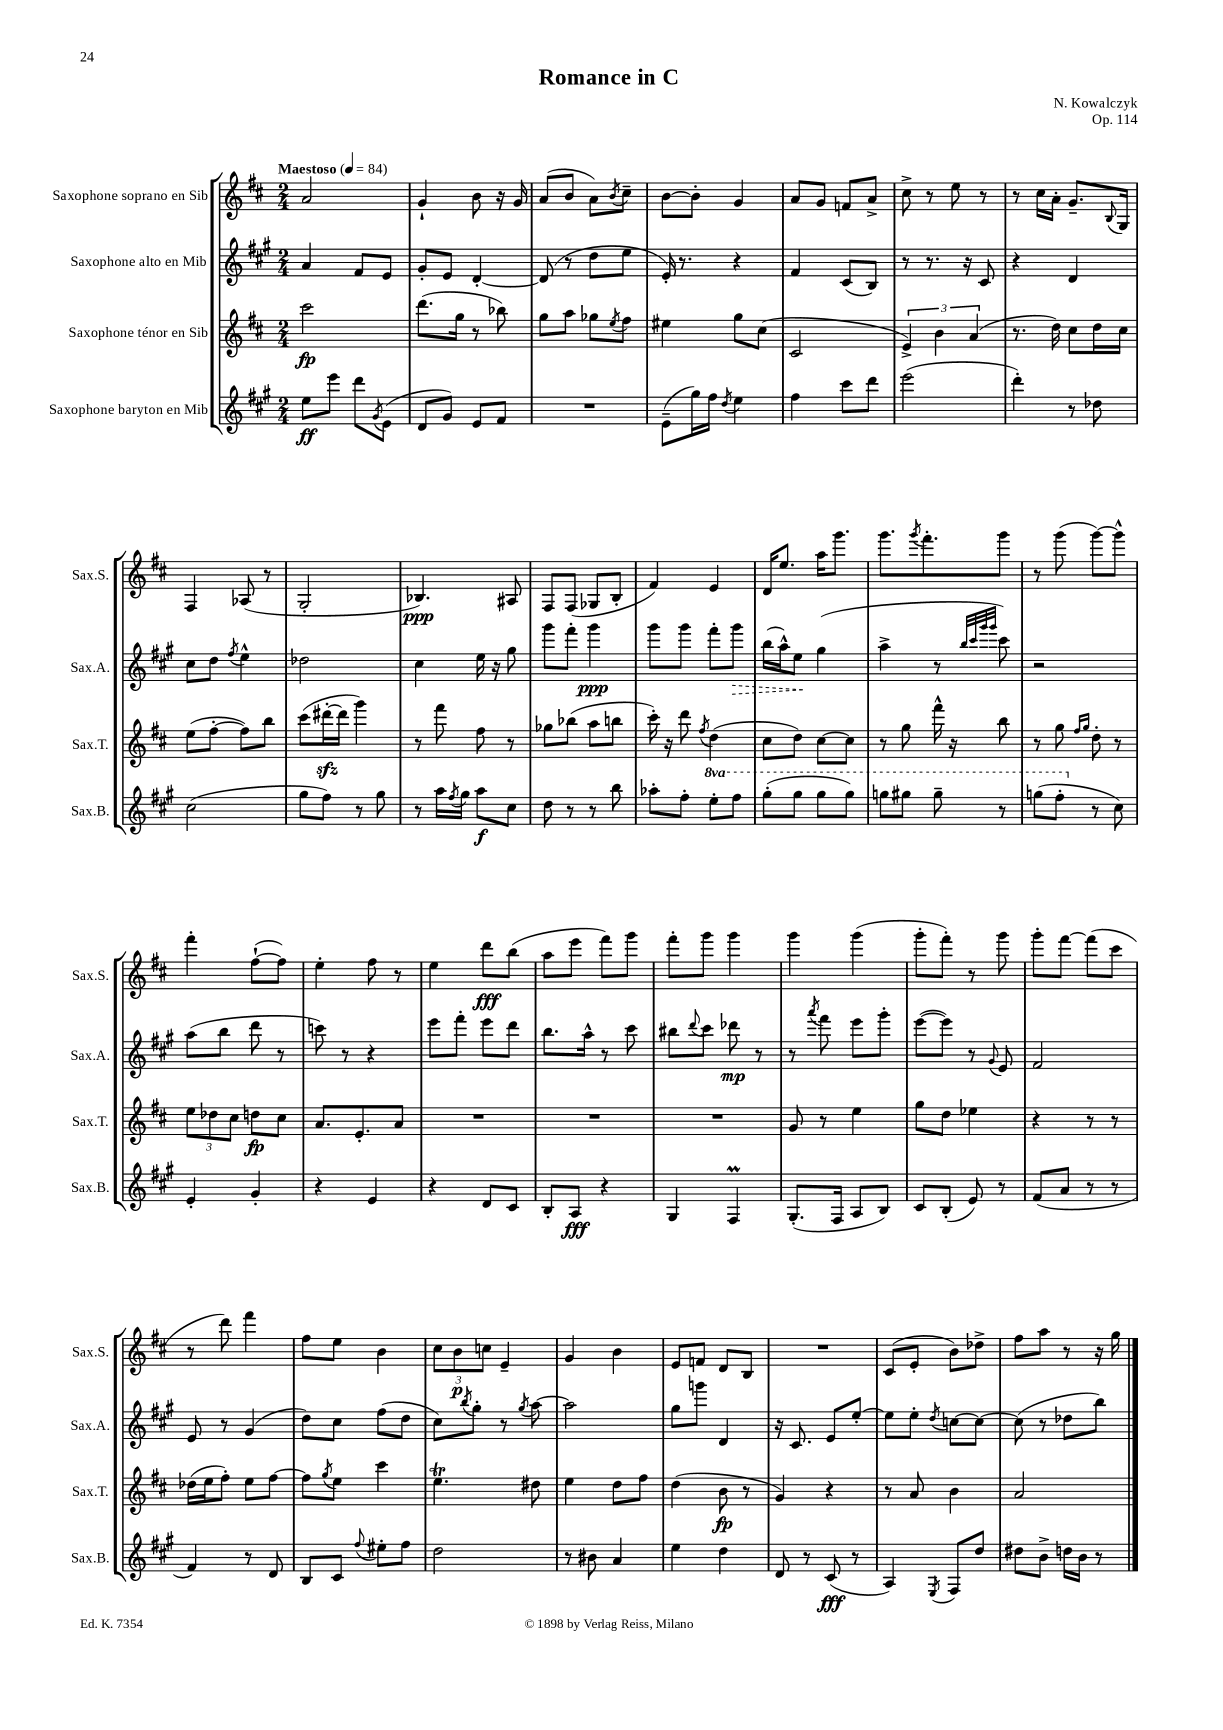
\header { title = "Romance in C" composer = "N. Kowalczyk" opus = "Op. 114" }
<<
\new StaffGroup <<
\new Staff = "s0" \with { instrumentName = "Saxophone soprano en Sib" shortInstrumentName = "Sax.S." } {
    \clef treble \key d \major \numericTimeSignature \time 2/4 \tempo "Maestoso" 4 = 84
    a'2 |
    g'4-! b'8 r16 g'16 |
    a'8( b'8 a'8) \acciaccatura { b'8 } cis''8-- |
    b'8~ b'8-. g'4 |
    a'8 g'8 f'8 a'8-> |
    cis''8-> r8 e''8 r8 |
    r8 cis''16 a'16-. g'8.-- \appoggiatura { b8 } g16 |
    fis4 aes8( r8 |
    g2-. |
    bes4.\ppp) ais8 |
    fis8 fis8( ges8 b8-. |
    fis'4) e'4 |
    d'16 e''8. a''16 g'''8. |
    g'''8. \acciaccatura { g'''8 } fis'''8.-. g'''8 |
    r8 g'''8( g'''8~) g'''8-^ |
    fis'''4-. fis''8~-!( fis''8) |
    e''4-. fis''8 r8 |
    e''4 d'''8\fff b''8( |
    a''8 e'''8 fis'''8) g'''8 |
    fis'''8-. g'''8 g'''4 |
    g'''4 g'''4( |
    g'''8-. fis'''8-.) r8 g'''8 |
    g'''8-. fis'''8~ fis'''8( cis'''8 |
    r8 d'''8) fis'''4 |
    fis''8 e''8 b'4 |
    \tuplet 3/2 { cis''8 b'8\p c''8 } e'4-- |
    g'4 b'4 |
    e'8 f'8 d'8 b8 |
    R2 |
    cis'8( e'8-. b'8) des''8-> |
    fis''8 a''8 r8 r16 g''16 \bar "|." |
}
\new Staff = "s1" \with { instrumentName = "Saxophone alto en Mib" shortInstrumentName = "Sax.A." } {
    \clef treble \key a \major \numericTimeSignature \time 2/4
    a'4 fis'8 e'8 |
    gis'8-. e'8 d'4~-. |
    d'8( r8 d''8 e''8 |
    e'16-.) r8. r4 |
    fis'4 cis'8( b8) |
    r8 r8. r16 cis'8 |
    r4 d'4 |
    cis''8 d''8 \acciaccatura { fis''8 } e''4-^ |
    des''2 |
    cis''4 e''16 r16 gis''8 |
    gis'''8 fis'''8-. gis'''4\ppp |
    gis'''8 gis'''8 fis'''8-. \once \override Hairpin.style = #'dashed-line gis'''8\> |
    b''16( a''16-^) e''8\! gis''4( |
    a''4-> r8 \grace { b''32 cis'''32 gis'''32 gis'''32 } cis'''8) |
    r2 |
    a''8( b''8 d'''8 r8 |
    c'''8) r8 r4 |
    e'''8 fis'''8-. e'''8 d'''8 |
    b''8. a''16-^ r8 cis'''8 |
    bis''8 \appoggiatura { d'''8 } cis'''8 des'''8\mp r8 |
    r8 \acciaccatura { a'''8 } fis'''8 e'''8 gis'''8-. |
    e'''8~( e'''8) r8 \appoggiatura { gis'8 } e'8 |
    fis'2 |
    e'8 r8 gis'4( |
    d''8) cis''8 fis''8( d''8 |
    cis''8) \acciaccatura { b''8 } gis''8-. r8 \acciaccatura { gis''8 } a''8~ |
    a''2 |
    gis''8 g'''8 d'4 |
    r16 cis'8. e'8 e''8~-. |
    e''8 e''8-. \acciaccatura { d''8 } c''8~ c''8~ |
    c''8( r8 des''8 b''8) \bar "|." |
}
\new Staff = "s2" \with { instrumentName = "Saxophone ténor en Sib" shortInstrumentName = "Sax.T." } {
    \clef treble \key d \major \numericTimeSignature \time 2/4
    cis'''2\fp |
    d'''8.( g''16 r8 bes''8) |
    g''8 a''8 ges''8 \acciaccatura { e''8 } fis''8 |
    eis''4 g''8 cis''8( |
    cis'2 |
    \tuplet 3/2 { e'4->) b'4 a'4( } |
    r8. d''16) cis''8 d''16 cis''16 |
    e''8( fis''8~-. fis''8) b''8 |
    cis'''8( dis'''16~-.\sfz dis'''16 g'''4) |
    r8 fis'''8 fis''8 r8 |
    ges''8 bes''8( a''8 b''8 |
    cis'''16-.) r16 d'''8 \acciaccatura { fis''8 } d''4( |
    cis''8 d''8) cis''8~ cis''8 |
    r8 g''8 fis'''16-^ r16 b''8 |
    r8 g''8 \grace { fis''16 g''16 } d''8-. r8 |
    \tuplet 3/2 { e''8 des''8 cis''8 } d''8\fp cis''8 |
    a'8. e'8.-. a'8 |
    R2 |
    R2 |
    R2 |
    g'8 r8 e''4 |
    g''8 d''8 ees''4 |
    r4 r8 r8 |
    des''16( e''16 fis''8-.) e''8 fis''8~ |
    fis''8 \acciaccatura { g''8 } e''8 cis'''4 |
    e''4.\trill dis''8 |
    e''4 d''8 fis''8 |
    d''4( b'8\fp r8 |
    g'4) r4 |
    r8 a'8 b'4 |
    a'2 \bar "|." |
}
\new Staff = "s3" \with { instrumentName = "Saxophone baryton en Mib" shortInstrumentName = "Sax.B." } {
    \clef treble \key a \major \numericTimeSignature \time 2/4 \set Staff.ottavationMarkups = #ottavation-simple-ordinals
    e''8\ff e'''8 d'''8 \acciaccatura { gis'8 } e'8( |
    d'8 gis'8) e'8 fis'8 |
    R2 |
    e'8--( gis''16) fis''16 \acciaccatura { d''8 } e''4 |
    fis''4 cis'''8 d'''8 |
    e'''2( |
    d'''4-.) r8 des''8 |
    cis''2( |
    gis''8 fis''8) r8 gis''8 |
    r8 a''16 \acciaccatura { fis''8 } gis''16 a''8\f cis''8 |
    d''8 r8 r8 b''8 |
    aes''8-. fis''8-. \ottava #1 e'''8-. fis'''8 |
    gis'''8-.( gis'''8 gis'''8 gis'''8) |
    g'''8 gis'''8 gis'''8-- r8 |
    g'''8( fis'''8-. \ottava #0 r8 cis''8) |
    e'4-. gis'4-. |
    r4 e'4 |
    r4 d'8 cis'8 |
    b8-. a8\fff r4 |
    gis4 fis4\prall |
    gis8.-.( fis16 a8 b8) |
    cis'8 b8-.( e'8) r8 |
    fis'8( a'8 r8 r8 |
    fis'4) r8 d'8 |
    b8 cis'8 \appoggiatura { fis''8 } eis''8-. fis''8 |
    d''2 |
    r8 bis'8 a'4 |
    e''4 d''4 |
    d'8 r8 cis'8\fff( r8 |
    a4) \acciaccatura { e8 } fis8 d''8 |
    dis''8 b'8-> d''16 b'16 r8 \bar "|." |
}
>>
>>
\layout { \context { \Score \remove "Bar_number_engraver" } }
